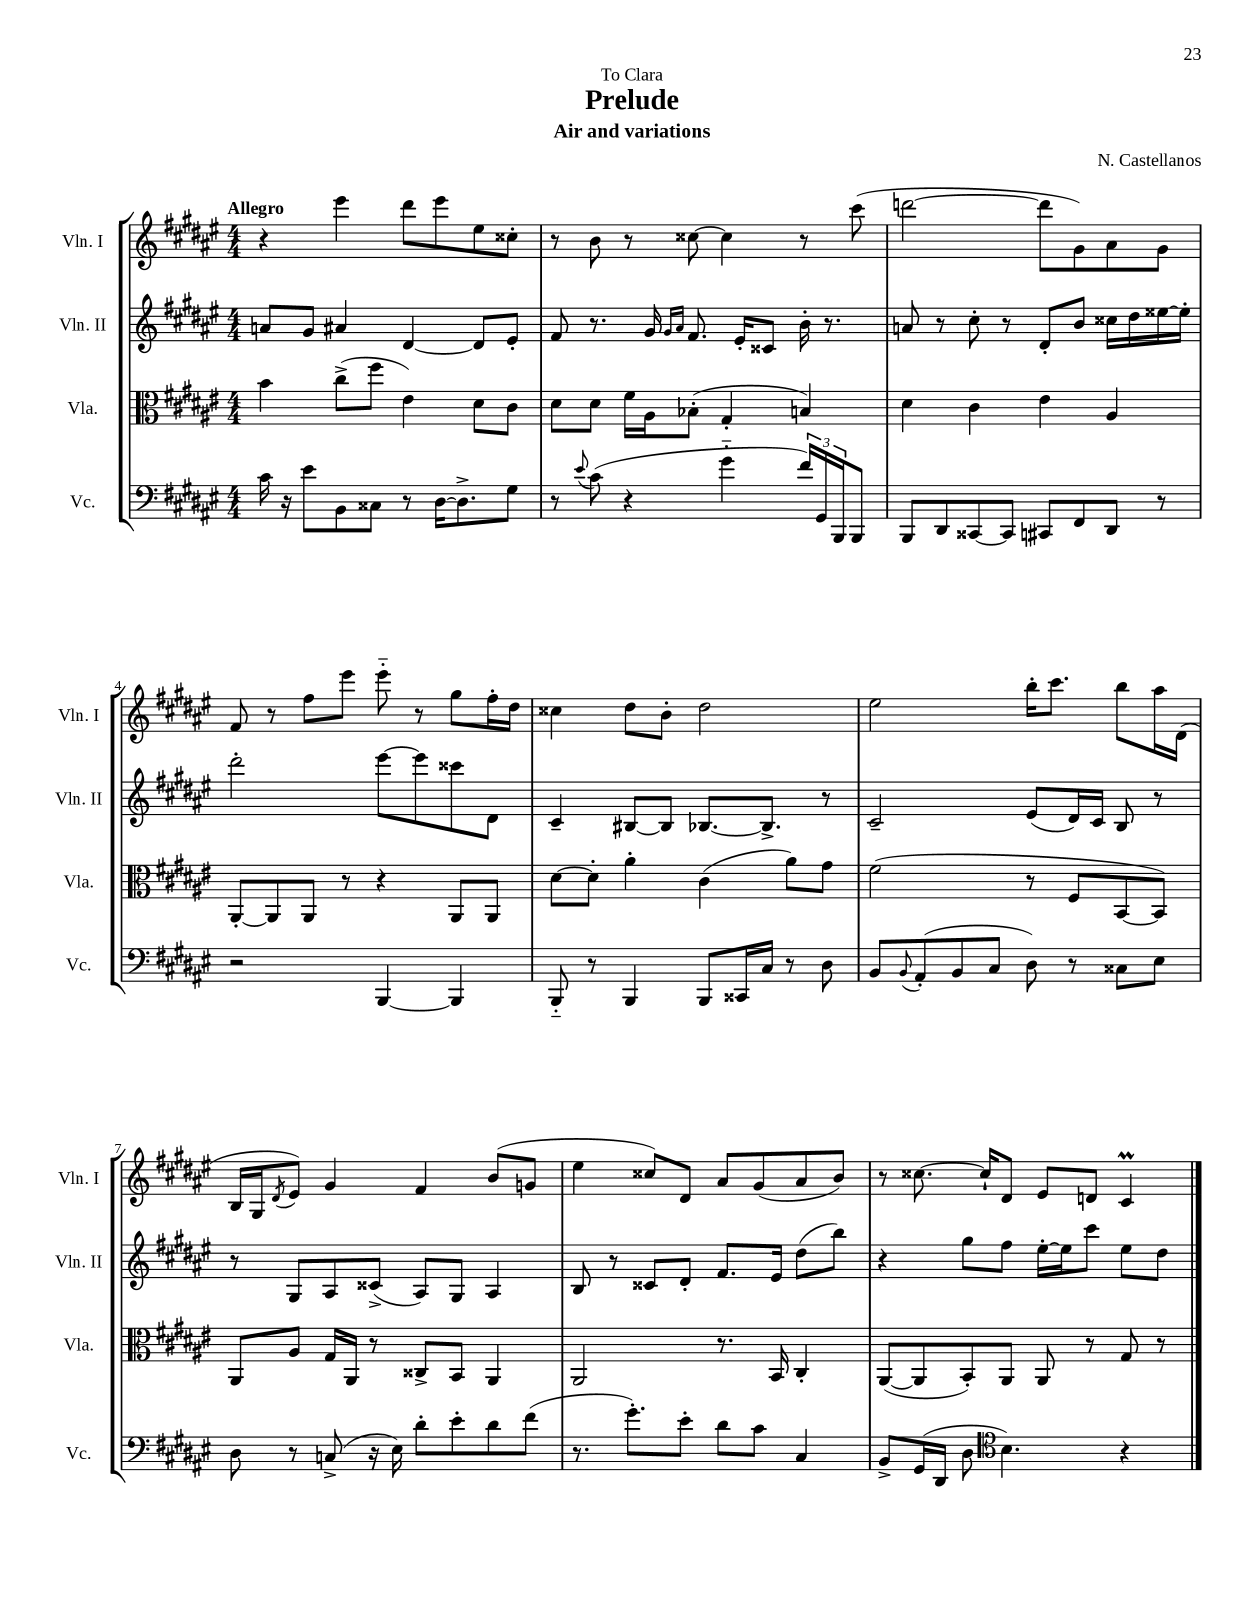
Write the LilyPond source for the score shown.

\header { title = "Prelude" composer = "N. Castellanos" subtitle = "Air and variations" dedication = "To Clara" }
<<
\new StaffGroup <<
\new Staff = "s0" \with { instrumentName = "Vln. I" shortInstrumentName = "Vln. I" } {
    \clef treble \key fis \major \numericTimeSignature \time 4/4 \tempo "Allegro"
    r4 eis'''4 dis'''8 eis'''8 eis''8 cisis''8-. |
    r8 b'8 r8 cisis''8~ cisis''4 r8 cis'''8( |
    d'''2~ d'''8 gis'8) ais'8 gis'8 |
    fis'8 r8 fis''8 eis'''8 eis'''8-_ r8 gis''8 fis''16-. dis''16 |
    cisis''4 dis''8 b'8-. dis''2 |
    eis''2 b''16-. cis'''8. b''8 ais''16 dis'16( |
    b16 gis16 \acciaccatura { dis'8 } eis'8) gis'4 fis'4 b'8( g'8 |
    eis''4 cisis''8) dis'8 ais'8 gis'8( ais'8 b'8) |
    r8 cisis''8.~ cisis''16-! dis'8 eis'8 d'8 cis'4\prall \bar "|." |
}
\new Staff = "s1" \with { instrumentName = "Vln. II" shortInstrumentName = "Vln. II" } {
    \clef treble \key fis \major \numericTimeSignature \time 4/4
    a'8 gis'8 ais'4 dis'4~ dis'8 eis'8-. |
    fis'8 r8. gis'16 \grace { gis'16 ais'16 } fis'8. eis'16-. cisis'8 b'16-. r8. |
    a'8 r8 cis''8-. r8 dis'8-. b'8 cisis''16 dis''16 eisis''16~ eisis''16-. |
    dis'''2-. eis'''8~ eis'''8 cisis'''8 dis'8 |
    cis'4-- bis8~ bis8 bes8.~ bes8.-> r8 |
    cis'2-- eis'8( dis'16) cis'16 b8 r8 |
    r8 gis8 ais8 cisis'8->( ais8) gis8 ais4 |
    b8 r8 cisis'8 dis'8-. fis'8. eis'16 dis''8( b''8) |
    r4 gis''8 fis''8 eis''16~-. eis''16 cis'''8 eis''8 dis''8 \bar "|." |
}
\new Staff = "s2" \with { instrumentName = "Vla." shortInstrumentName = "Vla." } {
    \clef alto \key fis \major \numericTimeSignature \time 4/4
    b'4 cis''8->( fis''8 eis'4) dis'8 cis'8 |
    dis'8 dis'8 fis'16 ais16 bes8-.( gis4-. b4) |
    dis'4 cis'4 eis'4 ais4 |
    ais,8~-. ais,8 ais,8 r8 r4 ais,8 ais,8 |
    dis'8~ dis'8-. ais'4-. cis'4( ais'8) gis'8 |
    fis'2( r8 fis8 b,8~ b,8) |
    ais,8 ais8 gis16 ais,16 r8 cisis8-> b,8 ais,4 |
    ais,2 r8. b,16 cis4-. |
    ais,8~( ais,8 b,8-.) ais,8 ais,8 r8 gis8 r8 \bar "|." |
}
\new Staff = "s3" \with { instrumentName = "Vc." shortInstrumentName = "Vc." } {
    \clef bass \key fis \major \numericTimeSignature \time 4/4
    cis'16 r16 eis'8 b,8 cisis8 r8 dis16~ dis8.-> gis8 |
    r8 \appoggiatura { eis'8 } cis'8( r4 gis'4-_ \tuplet 3/2 { fis'16) gis,16 b,,16 } b,,8 |
    b,,8 dis,8 cisis,8~ cisis,8 cis,8 fis,8 dis,8 r8 |
    r2 b,,4~ b,,4 |
    b,,8-_ r8 b,,4 b,,8 cisis,16 cis16 r8 dis8 |
    b,8 \appoggiatura { b,8 } ais,8-.( b,8 cis8 dis8) r8 cisis8 eis8 |
    dis8 r8 c8->( r16 eis16) dis'8-. eis'8-. dis'8 fis'8( |
    r8. gis'8.-.) eis'8-. dis'8 cis'8 cis4 |
    b,8-> gis,16( dis,16 dis8 \clef tenor b4.) r4 \bar "|." |
}
>>
>>
